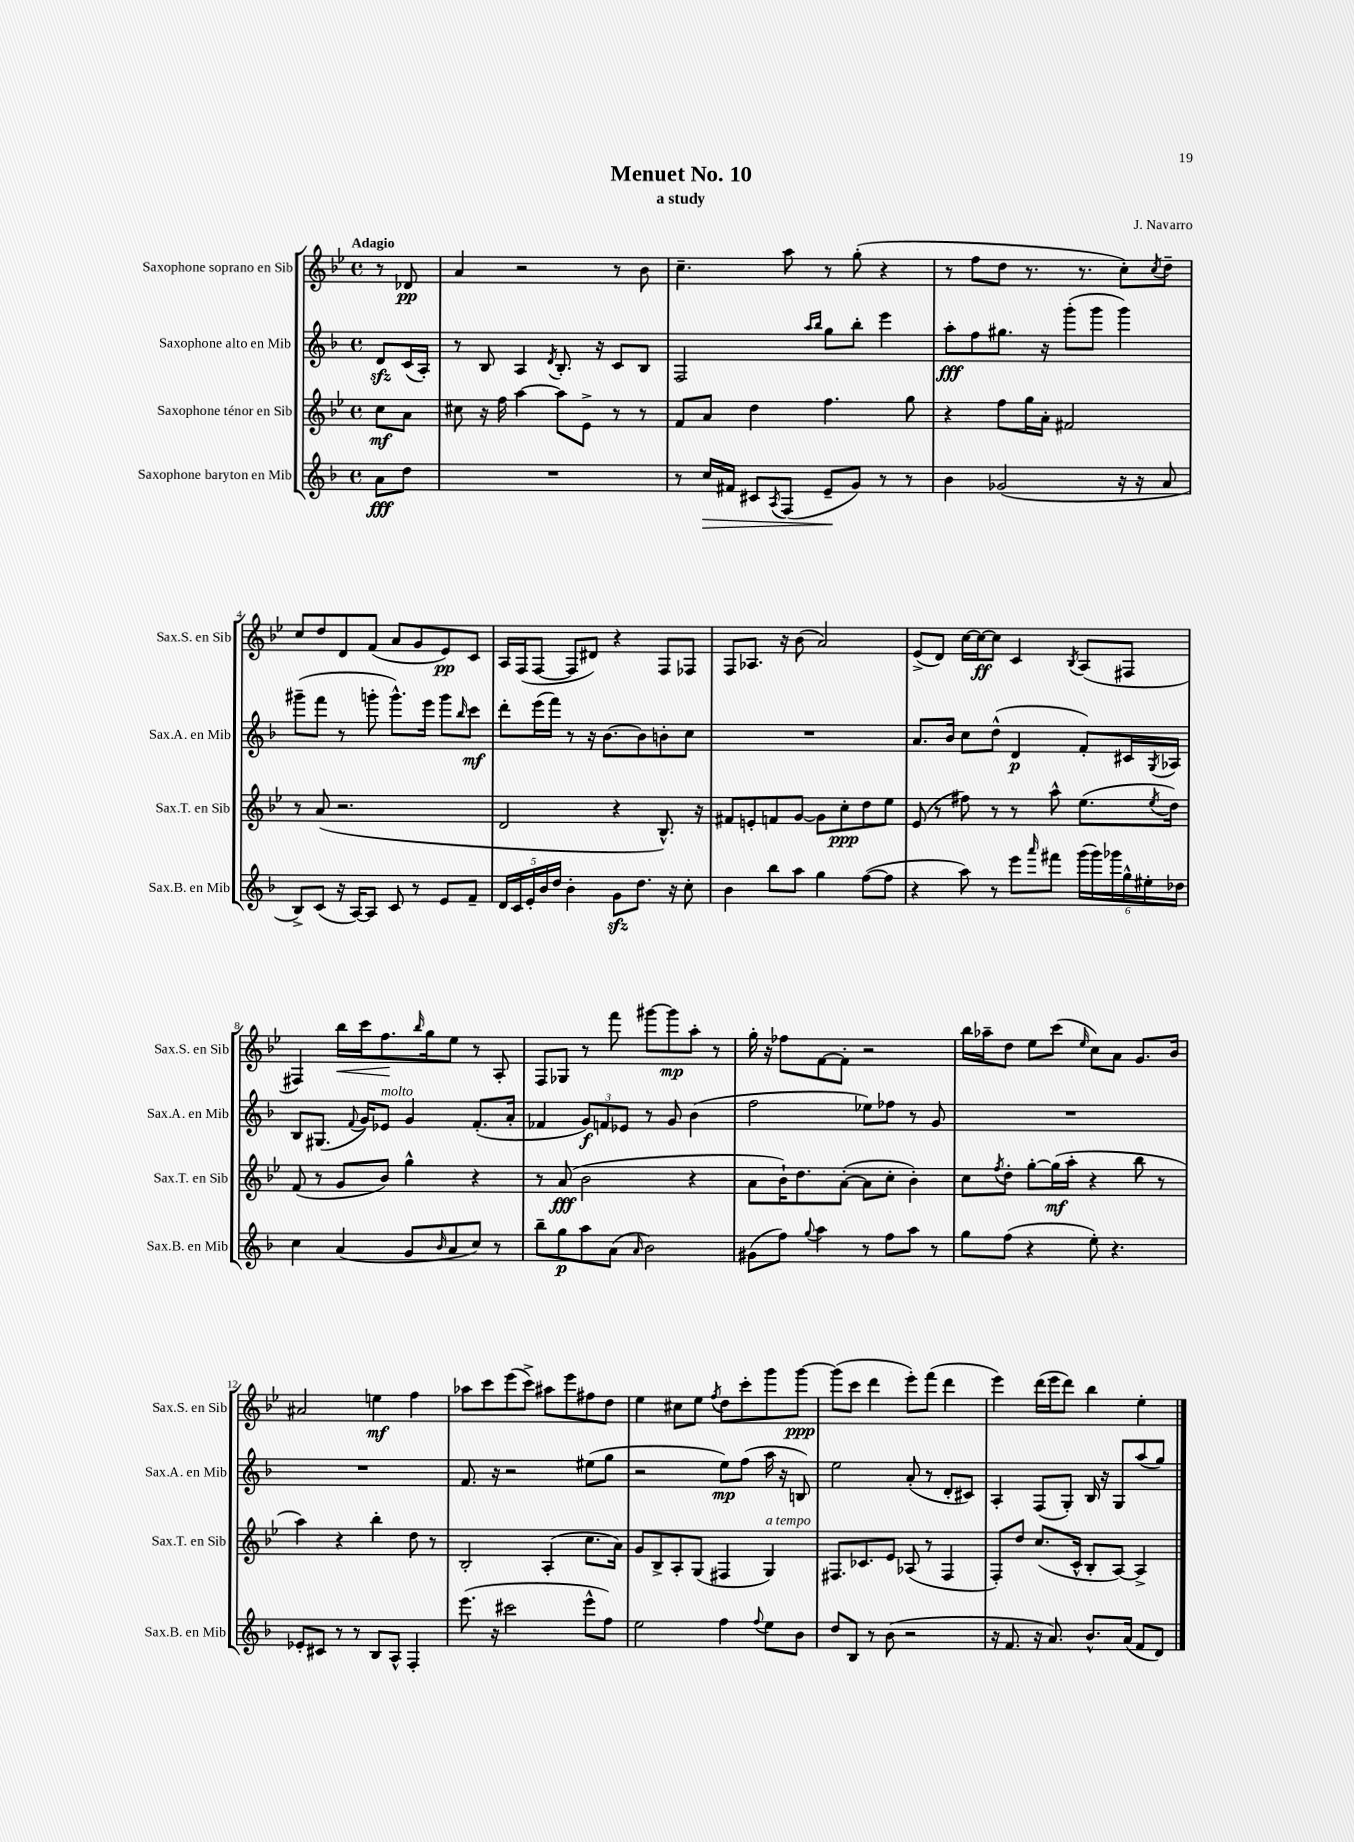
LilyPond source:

\header { title = "Menuet No. 10" composer = "J. Navarro" subtitle = "a study" }
<<
\new StaffGroup <<
\new Staff = "s0" \with { instrumentName = "Saxophone soprano en Sib" shortInstrumentName = "Sax.S. en Sib" } {
    \clef treble \key bes \major \defaultTimeSignature \time 4/4 \partial 4 \tempo "Adagio"
    r8 des'8\pp |
    a'4 r2 r8 bes'8 |
    c''4.-- a''8 r8 g''8-.( r4 |
    r8 f''8 d''8 r8. r8. c''8-.) \acciaccatura { c''8 } d''8-- |
    c''8 d''8 d'8 f'8( a'8 g'8 ees'8\pp) c'8 |
    a16 f16( f8~ f8 dis'8) r4 f8 fes8 |
    f8 aes8. r16 bes'8( a'2) |
    ees'8->( d'8) c''16~ c''16~\ff c''8 c'4 \acciaccatura { bes8 } a8( fis8 |
    fis4) bes''16\< c'''16 f''8.\! \grace { bes''16 } g''16 ees''8 r8 a8-. |
    f8 ges8 r8 f'''8 gis'''8~ gis'''8\mp a''8-. r8 |
    g''16-. r16 fes''8 f'8~ f'8-. r2 |
    bes''16 aes''16-- d''8 ees''8 c'''8( \grace { ees''16 } c''8) a'8 g'8. bes'16 |
    ais'2 e''4\mf f''4 |
    aes''8 c'''8 ees'''8( c'''8->) ais''8 ees'''8 fis''8 d''8 |
    ees''4 cis''8 ees''8 \acciaccatura { f''8 } d''8 c'''8-. g'''8 g'''8~\ppp |
    g'''8( c'''8 d'''4 ees'''8-.) f'''8( d'''4 |
    ees'''4) d'''16( ees'''16 d'''8) bes''4 ees''4-. \bar "|." |
}
\new Staff = "s1" \with { instrumentName = "Saxophone alto en Mib" shortInstrumentName = "Sax.A. en Mib" } {
    \clef treble \key f \major \defaultTimeSignature \time 4/4 \partial 4
    d'8\sfz c'16( a16-.) |
    r8 bes8 a4 \acciaccatura { d'8 } bes8.-. r16 c'8 bes8 |
    f2 \grace { a''16 bes''16 } g''8 bes''8-. e'''4 |
    a''8-.\fff f''8 gis''8. r16 g'''8-.( g'''8 g'''4) |
    gis'''8--( f'''8 r8 g'''8-. g'''8.-^) e'''16 g'''8 \grace { bes''16 } c'''8\mf |
    d'''8-. e'''16( f'''16) r8 r16 bes'8.~ bes'8 b'8-. c''8 |
    R1 |
    a'8. bes'16 c''8 d''8-^( d'4\p f'8-.) cis'16 \acciaccatura { g8 } aes16 |
    bes8 gis8.( \appoggiatura { f'8 } g'16) ees'8^\markup { \italic "molto" } g'4 f'8.-.( a'16-. |
    fes'4 \tuplet 3/2 { g'8\f) f'8 ees'8 } r8 g'8 bes'4( |
    f''2 ees''8) fes''8 r8 g'8 |
    R1 |
    R1 |
    f'8. r16 r2 eis''8( g''8 |
    r2 e''8\mp) f''8( a''16 r16 b8) |
    e''2 a'8-.( r8 d'8-. cis'8) |
    a4-. f8( g8-.) bes16 r16 g8 a''8( g''8) \bar "|." |
}
\new Staff = "s2" \with { instrumentName = "Saxophone ténor en Sib" shortInstrumentName = "Sax.T. en Sib" } {
    \clef treble \key bes \major \defaultTimeSignature \time 4/4 \partial 4
    c''8\mf a'8 |
    cis''8 r16 f''16 a''4~ a''8 ees'8-> r8 r8 |
    f'8 a'8 d''4 f''4. g''8 |
    r4 f''8 g''16 a'16-. fis'2 |
    r8 a'8( r2. |
    d'2 r4 bes8.-^) r16 |
    fis'8 e'8-. f'8 g'8~ g'8 c''8-.\ppp d''8 ees''8 |
    ees'8( r8 fis''8) r8 r8 a''8-^ ees''8.( \acciaccatura { ees''8 } d''16) |
    f'8( r8 g'8 bes'8) g''4-^ r4 |
    r8 a'8\fff( bes'2 r4 |
    a'8 bes'16-!) d''8. a'8~-.( a'8 c''8-. bes'4-.) |
    c''8 \acciaccatura { f''8 } d''8-. g''8~-. g''16\mf( a''16-. r4 bes''8 r8 |
    a''4) r4 bes''4-. d''8 r8 |
    bes2-. a4-.( c''8. a'16) |
    g'8 bes8-> a8-. g8( fis4 g4^\markup { \italic "a tempo" }) |
    fis8. ces'8. ees'8 aes8( r8 fis4 |
    f8-.) d''8 c''8.( c'16-^ bes8-. a8~) a4-> \bar "|." |
}
\new Staff = "s3" \with { instrumentName = "Saxophone baryton en Mib" shortInstrumentName = "Sax.B. en Mib" } {
    \clef treble \key f \major \defaultTimeSignature \time 4/4 \partial 4
    a'8\fff d''8 |
    R1 |
    r8 c''16\> fis'16 cis'8 \acciaccatura { a8 } f8( e'8--\! g'8) r8 r8 |
    bes'4 ges'2( r16 r16 a'8 |
    bes8->) c'8( r16 a16~) a8 c'8 r8 e'8 f'8-- |
    \tuplet 5/4 { d'16 c'16 e'16-. bes'16 d''16 } bes'4-. g'8\sfz d''8. r16 c''8-. |
    bes'4 bes''8 a''8 g''4 f''8~( f''8 |
    r4 a''8) r8 e'''8 \grace { a'''16 } fis'''8 \tuplet 6/4 { g'''16( g'''16) ges'''16 g''16-^ eis''16-. des''16 } |
    c''4 a'4( g'8 \grace { bes'16 } a'8 c''8) r8 |
    bes''8-- g''8\p a''8 a'8( \grace { a'16 } bes'2) |
    gis'8( f''8) \appoggiatura { g''8 } a''4 r8 f''8 a''8 r8 |
    g''8 f''8( r4 e''8-.) r4. |
    ees'8-. cis'8 r8 r8 bes8 a8-^ f4-. |
    e'''8.( r16 cis'''2 e'''8-^ f''8) |
    e''2 f''4 \appoggiatura { f''8 } e''8 bes'8 |
    d''8 bes8 r8 bes'8( r2 |
    r16 f'8. r16 a'8.) bes'8.-^ a'16( f'8 d'8) \bar "|." |
}
>>
>>
